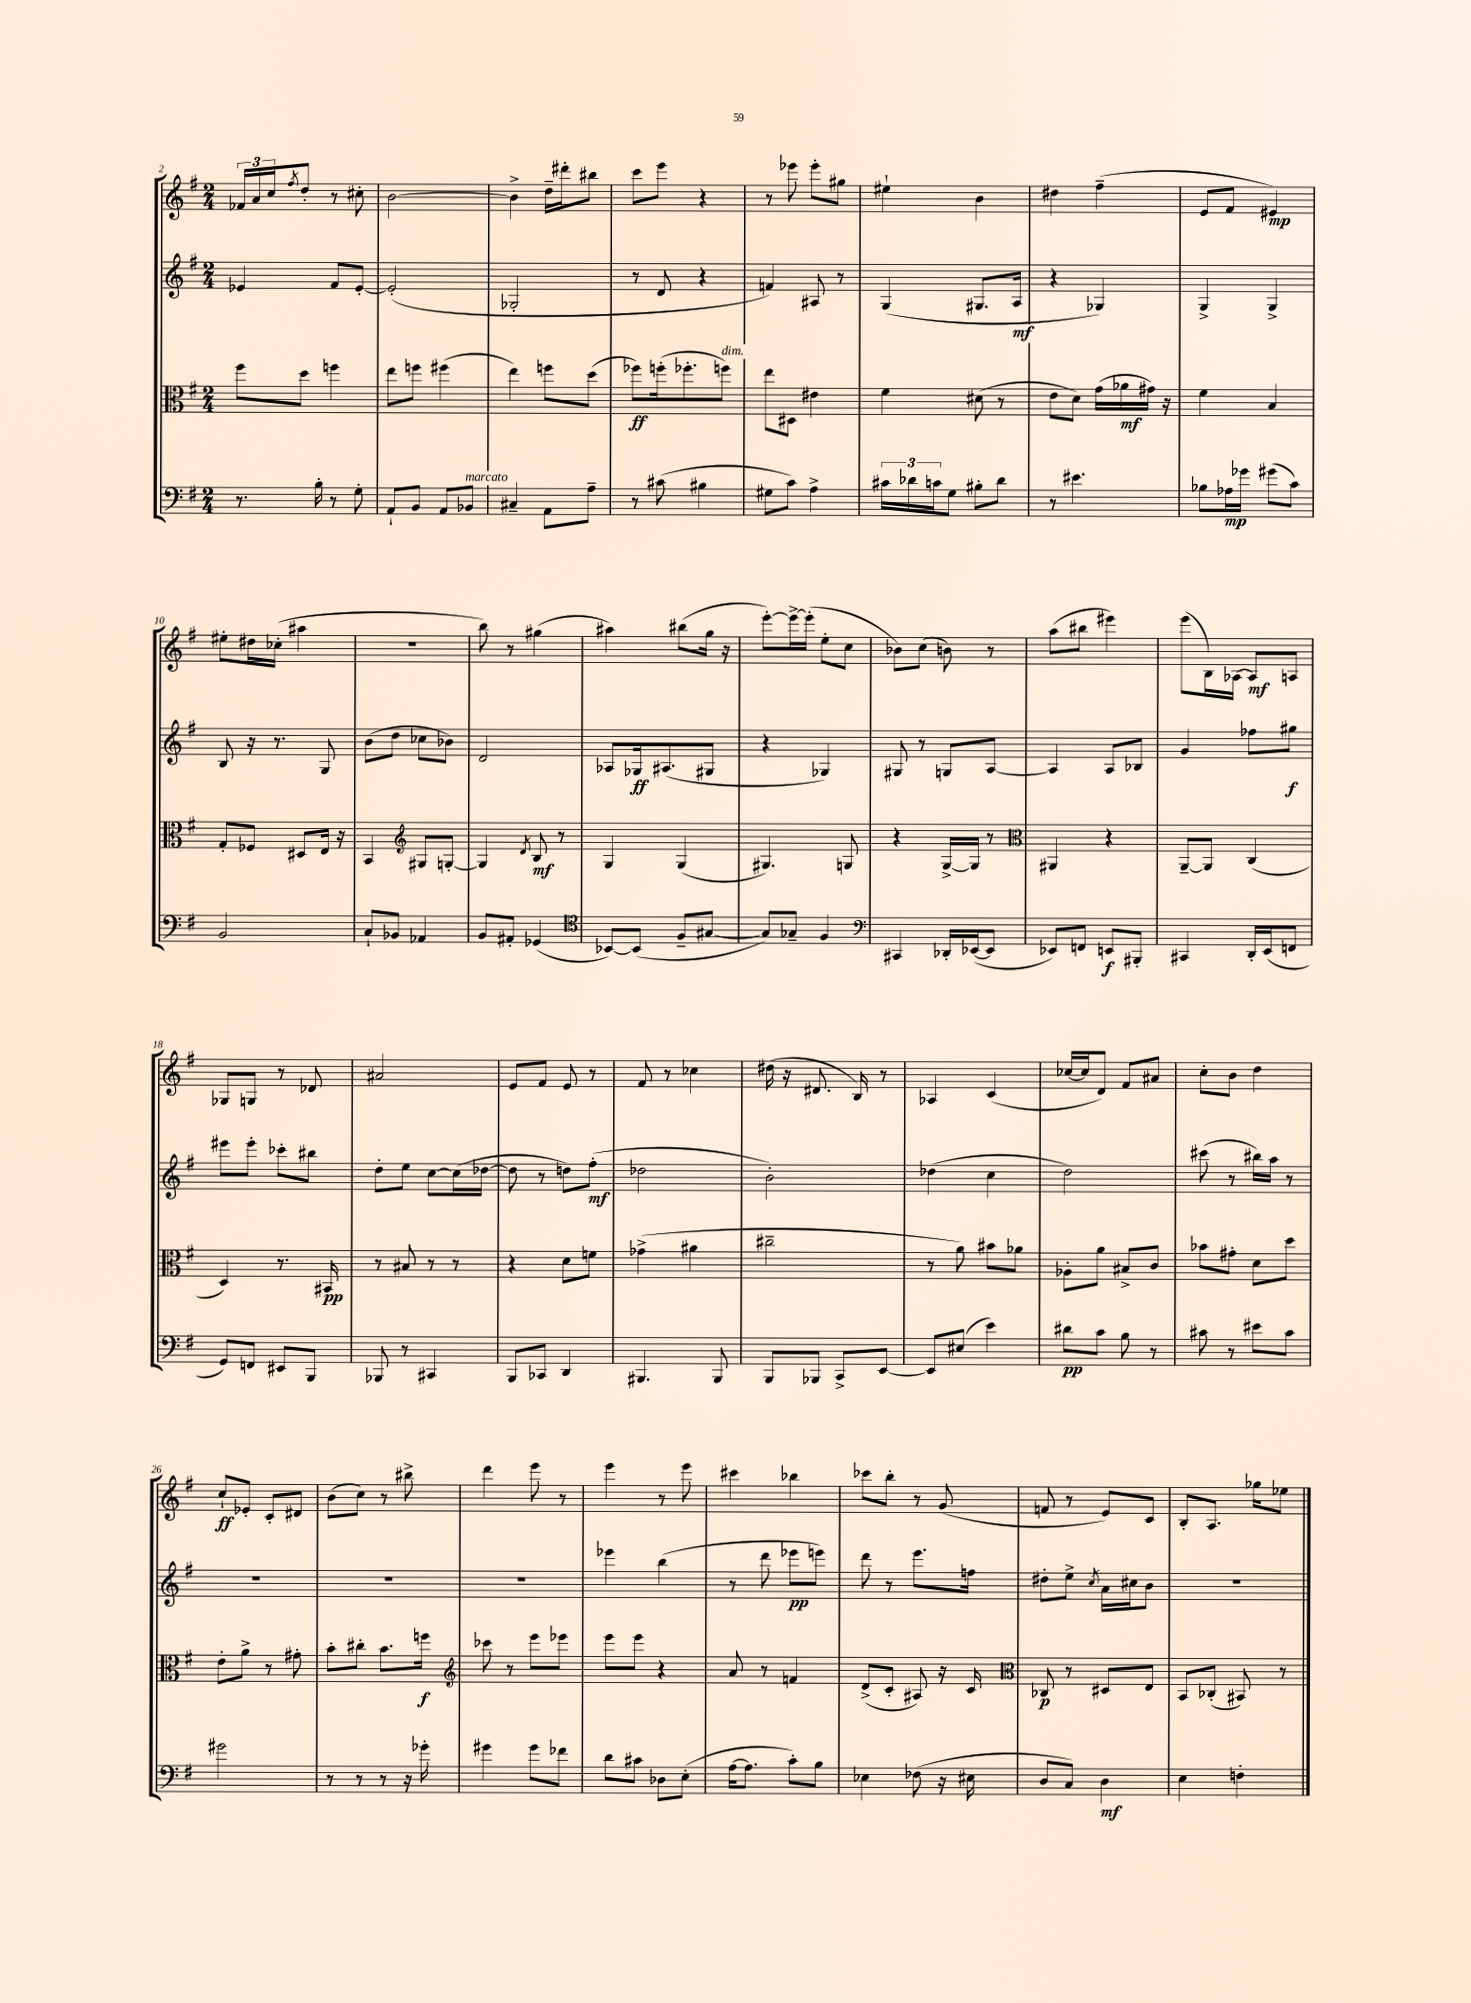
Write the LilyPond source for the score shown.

<<
\new StaffGroup <<
\new Staff = "s0" {
    \clef treble \key g \major \numericTimeSignature \time 2/4
    \tuplet 3/2 { fes'16 a'16 c''16 } \acciaccatura { fis''8 } d''8-. r8 cis''8-. |
    b'2~ |
    b'4-> d''16-- dis'''16-. bis''8 |
    c'''8 e'''8 r4 |
    r8 ees'''8 ees'''8-. gis''8 |
    eis''4-! b'4 |
    dis''4 fis''4--( |
    e'8 fis'8 eis'4\mp) |
    eis''8-. dis''16 ces''16-.( ais''4 |
    R2 |
    b''8) r8 gis''4( |
    ais''4) bis''8( g''16 r16 |
    e'''8~-.) e'''16~-> e'''16-.( e''8-. c''8 |
    bes'8) c''8( b'8) r8 |
    a''8( bis''8 eis'''4) |
    e'''8( b16) aes16~ aes8\mf a8 |
    ges8 g8 r8 des'8 |
    ais'2 |
    e'8 fis'8 e'8 r8 |
    fis'8 r8 ces''4 |
    dis''16( r16 dis'8. b16) r8 |
    aes4 c'4( |
    ces''16~ ces''16 d'8) fis'8 ais'8 |
    c''8-. b'8 d''4 |
    c''8-!\ff ees'8-. c'8-. dis'8 |
    b'8( c''8) r8 bis''8-> |
    d'''4 e'''8 r8 |
    e'''4 r8 e'''8 |
    cis'''4 bes''4 |
    ces'''8 b''8-. r8 g'8( |
    f'8 r8 e'8) c'8 |
    b8-. a8. ges''16 ees''8 \bar "|." |
}
\new Staff = "s1" {
    \clef treble \key g \major \numericTimeSignature \time 2/4
    ees'4 fis'8 ees'8~-. |
    ees'2-.( |
    ges2-. |
    r8 d'8 r4 |
    f'4) ais8 r8 |
    g4( gis8. a16\mf |
    r4 ges4) |
    g4-> g4-> |
    b8 r16 r8. g8 |
    b'8( d''8 ces''8 bes'8) |
    d'2 |
    aes8 ges16\ff ais8.( gis8 |
    r4 ges4) |
    gis8 r8 g8 a8~ |
    a4 a8 bes8 |
    g'4 fes''8 gis''8\f |
    eis'''8 eis'''8-. ces'''8-. bis''8 |
    d''8-. e''8 c''8~ c''16( des''16~ |
    des''8 r8 d''8) fis''8-.\mf( |
    des''2 |
    b'2-.) |
    des''4( c''4 |
    d''2) |
    cis'''8( r8 bis''16) a''16 r8 |
    R2 |
    R2 |
    R2 |
    ees'''4 b''4( |
    r8 d'''8 ees'''8\pp e'''8) |
    d'''8 r8 e'''8. f''16 |
    dis''8-. e''8-> \acciaccatura { c''8 } a'16 cis''16 b'8 |
    R2 \bar "|." |
}
\new Staff = "s2" {
    \clef alto \key g \major \numericTimeSignature \time 2/4
    fis''8 d''8 f''4 |
    e''8 f''8 fis''4( |
    e''4) f''8 d''8( |
    fes''8\ff) f''16-.( fes''8.-. f''8^\markup { \italic "dim." }) |
    e''8 dis8 eis'4 |
    fis'4 dis'8( r8 |
    e'8 d'8) g'16( aes'16\mf gis'16) r16 |
    fis'4 b4 |
    g8-. fes8 dis8 e16 r16 |
    b,4 \clef treble gis8 g8~-. |
    g4 \acciaccatura { d'8 } b8\mf r8 |
    g4 g4( |
    gis4.) g8 |
    r4 g16~-> g16 r8 |
    \clef alto ais,4 r4 |
    a,8~-- a,8 c4( |
    d4) r8. bis,16\pp |
    r8 bis8 r8 r8 |
    r4 d'8 f'8 |
    ges'4->( ais'4 |
    cis''2-- |
    r8 a'8) bis'8 aes'8 |
    aes8-. a'8 bis8-> c'8 |
    bes'8 gis'8-. d'8 d''8 |
    e'8-. a'8-> r8 gis'8-. |
    b'8-. cis''8-. b'8. f''16\f |
    \clef treble ces'''8 r8 e'''8 ees'''8 |
    e'''8 e'''8 r4 |
    a'8 r8 f'4 |
    d'8->( c'8-. ais8) r16 c'16 |
    \clef alto ces8\p r8 dis8 e8 |
    b,8 ces8-.( bis,8) r8 \bar "|." |
}
\new Staff = "s3" {
    \clef bass \key g \major \numericTimeSignature \time 2/4
    r8. b16-. r8 g8-. |
    a,8-! b,8 a,8 bes,8^\markup { \italic "marcato" } |
    cis4-- a,8 a8-- |
    r8 cis'8( bis4 |
    gis8 c'8) a4-> |
    \tuplet 3/2 { cis'16 des'16 c'16 } g8 bis8-. des'8 |
    r8 eis'4. |
    bes8 aes16\mp ges'16 gis'8( c'8) |
    b,2 |
    c8-! bes,8 aes,4 |
    b,8 ais,8-. ges,4( |
    \clef tenor bes,8~) bes,8( fis8-- gis8~ |
    gis8) ges8-- fis4 |
    \clef bass cis,4 des,16-. ees,16~( ees,8 |
    ees,8) f,8 e,8\f bis,,8-. |
    cis,4 d,16-. e,16( f,8 |
    g,8) f,8 eis,8 b,,8 |
    bes,,8 r8 cis,4 |
    b,,8 ces,8 d,4 |
    bis,,4. bis,,8 |
    b,,8 bes,,8 c,8-> e,8~ |
    e,8 eis8( e'4) |
    dis'8\pp c'8 b8 r8 |
    cis'8 r8 eis'8 cis'8 |
    gis'2 |
    r8 r8 r8 r16 ges'16-. |
    gis'4 gis'8 fes'8 |
    d'8 cis'8 des8 e8-.( |
    a16~ a8. c'8-.) b8 |
    ees4 fes8( r16 eis16 |
    d8 c8) d4\mf |
    e4 f4-. \bar "|." |
}
>>
>>
\layout { \context { \Score currentBarNumber = #2 } }
